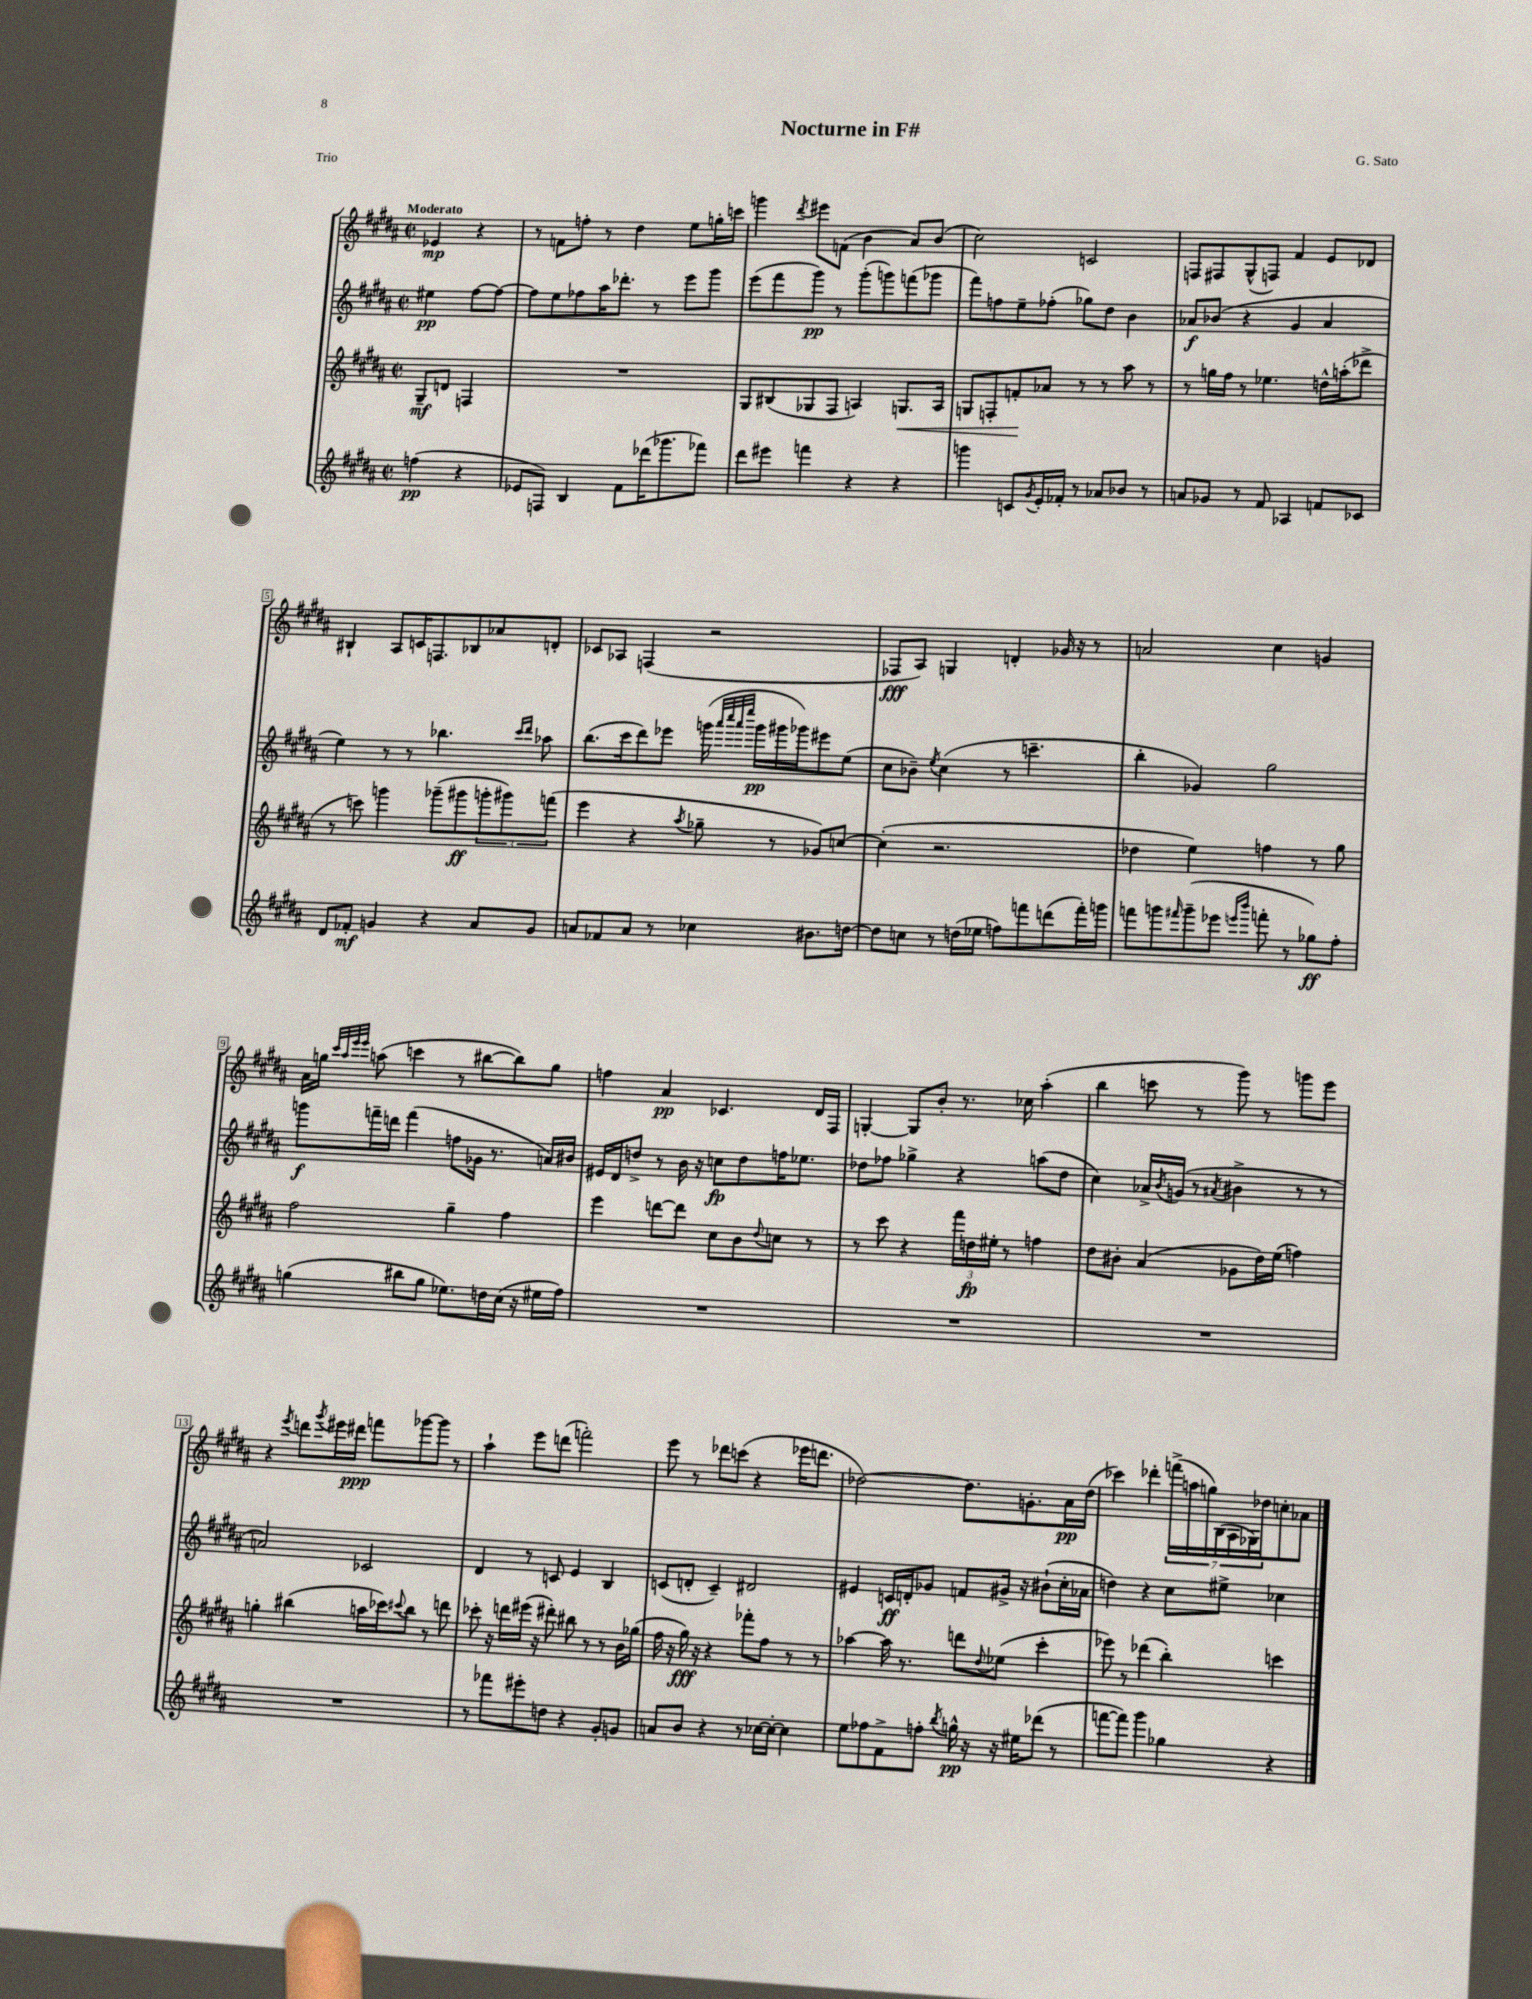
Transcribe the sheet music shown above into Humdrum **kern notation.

**kern	**kern	**kern	**kern
*staff4	*staff3	*staff2	*staff1
*clefG2	*clefG2	*clefG2	*clefG2
*k[f#c#g#d#a#]	*k[f#c#g#d#a#]	*k[f#c#g#d#a#]	*k[f#c#g#d#a#]
*M2/2	*M2/2	*M2/2	*M2/2
*met(c|)	*met(c|)	*met(c|)	*met(c|)
(4ff	8G#~	4ee#	4e-
.	8d	.	.
4r	4F	[8ff#	4r
.	.	8ff#_	.
=	=	=	=
8e-	1r	8ff#]	8r
8F)	.	8ee	8f
4B	.	8ff-	8ff'
.	.	16aa#	8r
.	.	8.ddd-'	.
8f#	.	.	4dd#
(16ddd-	.	8r	.
8.ggg-	.	.	.
.	.	8eee	8ee
8fff-)	.	8ggg#	16gg'
.	.	.	16ccc
=	=	=	=
8ddd#	8G#	(8eee	4ggg
8eee#	(8B#	8fff#	.
.	.	.	8qddd#
4fff	8G-	8ggg#)	8eee#
.	8F#	8r	(8f
4r	4A)	(8ggg#'	4b
.	.	8ggg)	.
4r	8.G	(8fff	8a#)
.	.	8ggg-	(8b
.	16A	.	.
=	=	=	=
4ggg	8G	8fff#)	2cc#)
.	8F'	8ff	.
8c	8f'	8ee~	.
8qg#	.	.	.
16e'	8a-	(8ff-'	.
16f-'	.	.	.
8r	8r	8gg-)	2c
8a-	8r	8dd#	.
8b-	8aa#	4b	.
8r	8r	.	.
=	=	=	=
8a	8r	8a-	8F
8g-	16gg	(8b-	8F#
.	16ff#	.	.
8r	8r	4r	(8G#^^
8f#	4.ee-	.	8F)
4A-	.	4g#	4f#
8f	16dd^^	4a-	8e
.	(16aa'	.	.
8c-	8ddd-^	.	8d-
=	=	=	=
8d#	8r	4ee)	4B#`
8f-'	8ccc)	.	.
4g	4ggg	8r	8A#
.	.	8r	16c
.	.	.	8.F
4r	(8ggg-~	4.bb-	.
.	8ggg#	.	8B-
8a#	12ggg'	.	8a-
.	12ggg#)	.	.
.	.	16qqccc#	.
.	.	16qqddd#	.
8g	.	8aa-	8d'
.	(12fff	.	.
=	=	=	=
8a	4eee	(8.bb	8c-
8f-	.	.	8A-
.	.	16ccc#	.
8a	4r	8ddd#)	(4F
8r	.	8eee-	.
.	8qaa#	.	.
4cc-	8gg-~	(16ggg	2r
.	.	32qqaaa#	.
.	.	32qqcccc#	.
.	.	32qqaaa#	.
.	.	32qqeeee	.
.	.	16ggg	.
.	8r	16ggg#	.
.	.	16ggg-)	.
8.b#	8g-)	8eee#	.
.	[8cc	(8ee	.
[16dd	.	.	.
=	=	=	=
8dd]	(4cc']	8cc#	8F-
8cc	.	8b-~)	8A#)
.	.	8qee	.
8r	2.r	(4cc#	4G
(16dd	.	.	.
16ee-	.	.	.
8ff)	.	8r	4d'
8fff	.	4.ccc~	.
(8ddd	.	.	16g-
.	.	.	16r
16fff')	.	.	8r
16ggg	.	.	.
=	=	=	=
8fff	4dd-	4bb'	2a
8ggg	.	.	.
16qqfff#	.	.	.
(8ggg~	4ee)	4g-)	.
8eee-	.	.	.
16qqeee	.	.	.
16qqbbb	.	.	.
8fff'	4ff	2gg#	4cc#
8r	.	.	.
8gg-)	8r	.	4g
8ff#'	8gg#	.	.
=	=	=	=
(4gg	2ff#	8ggg	16a#
.	.	.	16gg
.	.	.	32qqccc#
.	.	.	32qqaa#
.	.	.	32qqeee
.	.	.	32qqeee
.	.	16fff~	(8aa
.	.	16ddd	.
8bb#	.	(4fff	4ccc
8gg	.	.	.
8.ee-)	4gg#~	8ff	8r
.	.	16g-	[8bb#
16dd	.	8.r	.
(16cc#	4ff#	.	8bb#])
16r	.	.	.
16ee#	.	16a)	8gg
16ff#)	.	16b#	.
=	=	=	=
1r	4eee	16e#	4ff
.	.	16d#	.
.	.	8dd^	.
.	[8ddd	8r	4a#
.	8ddd]	16b	.
.	.	16r	.
.	8cc#	8cc	4.c-
.	8b	8dd	.
.	8qqdd#	.	.
.	8cc	16ff	.
.	.	8.ee-	.
.	8r	.	16d#
.	.	.	16F#
=	=	=	=
1r	8r	8dd-	[4G'
.	8ccc#	8ff-	.
.	4r	4gg-^	8G]
.	.	.	8b'
.	24fff#	4r	8.r
.	24dd	.	.
.	24ee#'	.	.
.	8r	.	.
.	.	.	16cc-
.	4ff	(8aa	(4aa#'
.	.	8dd-	.
=	=	=	=
1r	8dd#	4cc#)	4bb
.	8b#'	.	.
.	(4a#	16a-^	8ccc
.	.	8qb	.
.	.	(16g	.
.	.	8r	8r
.	.	8qa#	.
.	8g-	4b#^	8ggg#)
.	16dd#)	.	8r
.	(16ee	.	.
.	4ff)	8r	8ggg
.	.	8r	8eee
=	=	=	=
1r	4gg'	2a)	4r
.	.	.	8qeee
.	(4bb#	.	8ddd
.	.	.	8qggg#
.	.	.	16eee#
.	.	.	16ddd#
.	16aa	2c-	8fff
.	16ccc-)	.	.
.	8qqccc#	.	.
.	8bb#	.	[8ggg-
.	8r	.	8ggg-]
.	8ddd	.	8r
=	=	=	=
8r	8ccc-'	4d#	4aa#`
8fff-	16r	.	.
.	16ddd	.	.
8eee#'	(16eee#	8r	8eee
.	16r	.	.
8dd	8ddd#')	8c	(8ddd
4r	8bb#	4e	2fff')
.	8r	.	.
8g#'	8r	4B	.
8g	16b	.	.
.	(16gg-	.	.
=	=	=	=
8a	16ff#	(8c	8eee
.	16r	.	.
8b	16gg#)	8d'	8r
.	16r	.	.
4r	4r	4c~)	8ddd-
.	.	.	(8ccc
8r	8fff-'	2d#	4r
[16cc-	8ff#	.	.
16cc-'_	.	.	.
4cc-]	8r	.	16eee-
.	.	.	8.ddd
.	8r	.	.
=	=	=	=
8ee	[4aa-	4e#	[2dd-)
8ff-	.	.	.
8f#^	16aa-]	16c	.
.	8.r	16d'	.
8ff'	.	8g-	.
8qbb	.	.	.
16gg^^	8ddd	8f	8.dd-]
16r	.	.	.
.	8qqdd#	.	.
16r	(8ee-	16g#^	.
16ee#	.	16r	8.g'
(8ddd-	4ccc#'	(8b#`	.
8r	.	16cc#'	16a#
.	.	16a-	(16dd-
=	=	=	=
[8fff	8eee-)	4dd)	4ccc-)
8fff])	8r	.	.
4ggg#	(4ddd-	4r	4ddd-'
4gg-	4bb')	8cc#	(28fff^
.	.	.	28aa
.	.	.	28gg)
.	.	.	(28B
.	.	8ee#^	.
.	.	.	28A#
.	.	.	28G-)
.	.	.	28dd-
4r	4ccc	4cc-	8cc'
.	.	.	8a-
==	==	==	==
*-	*-	*-	*-
